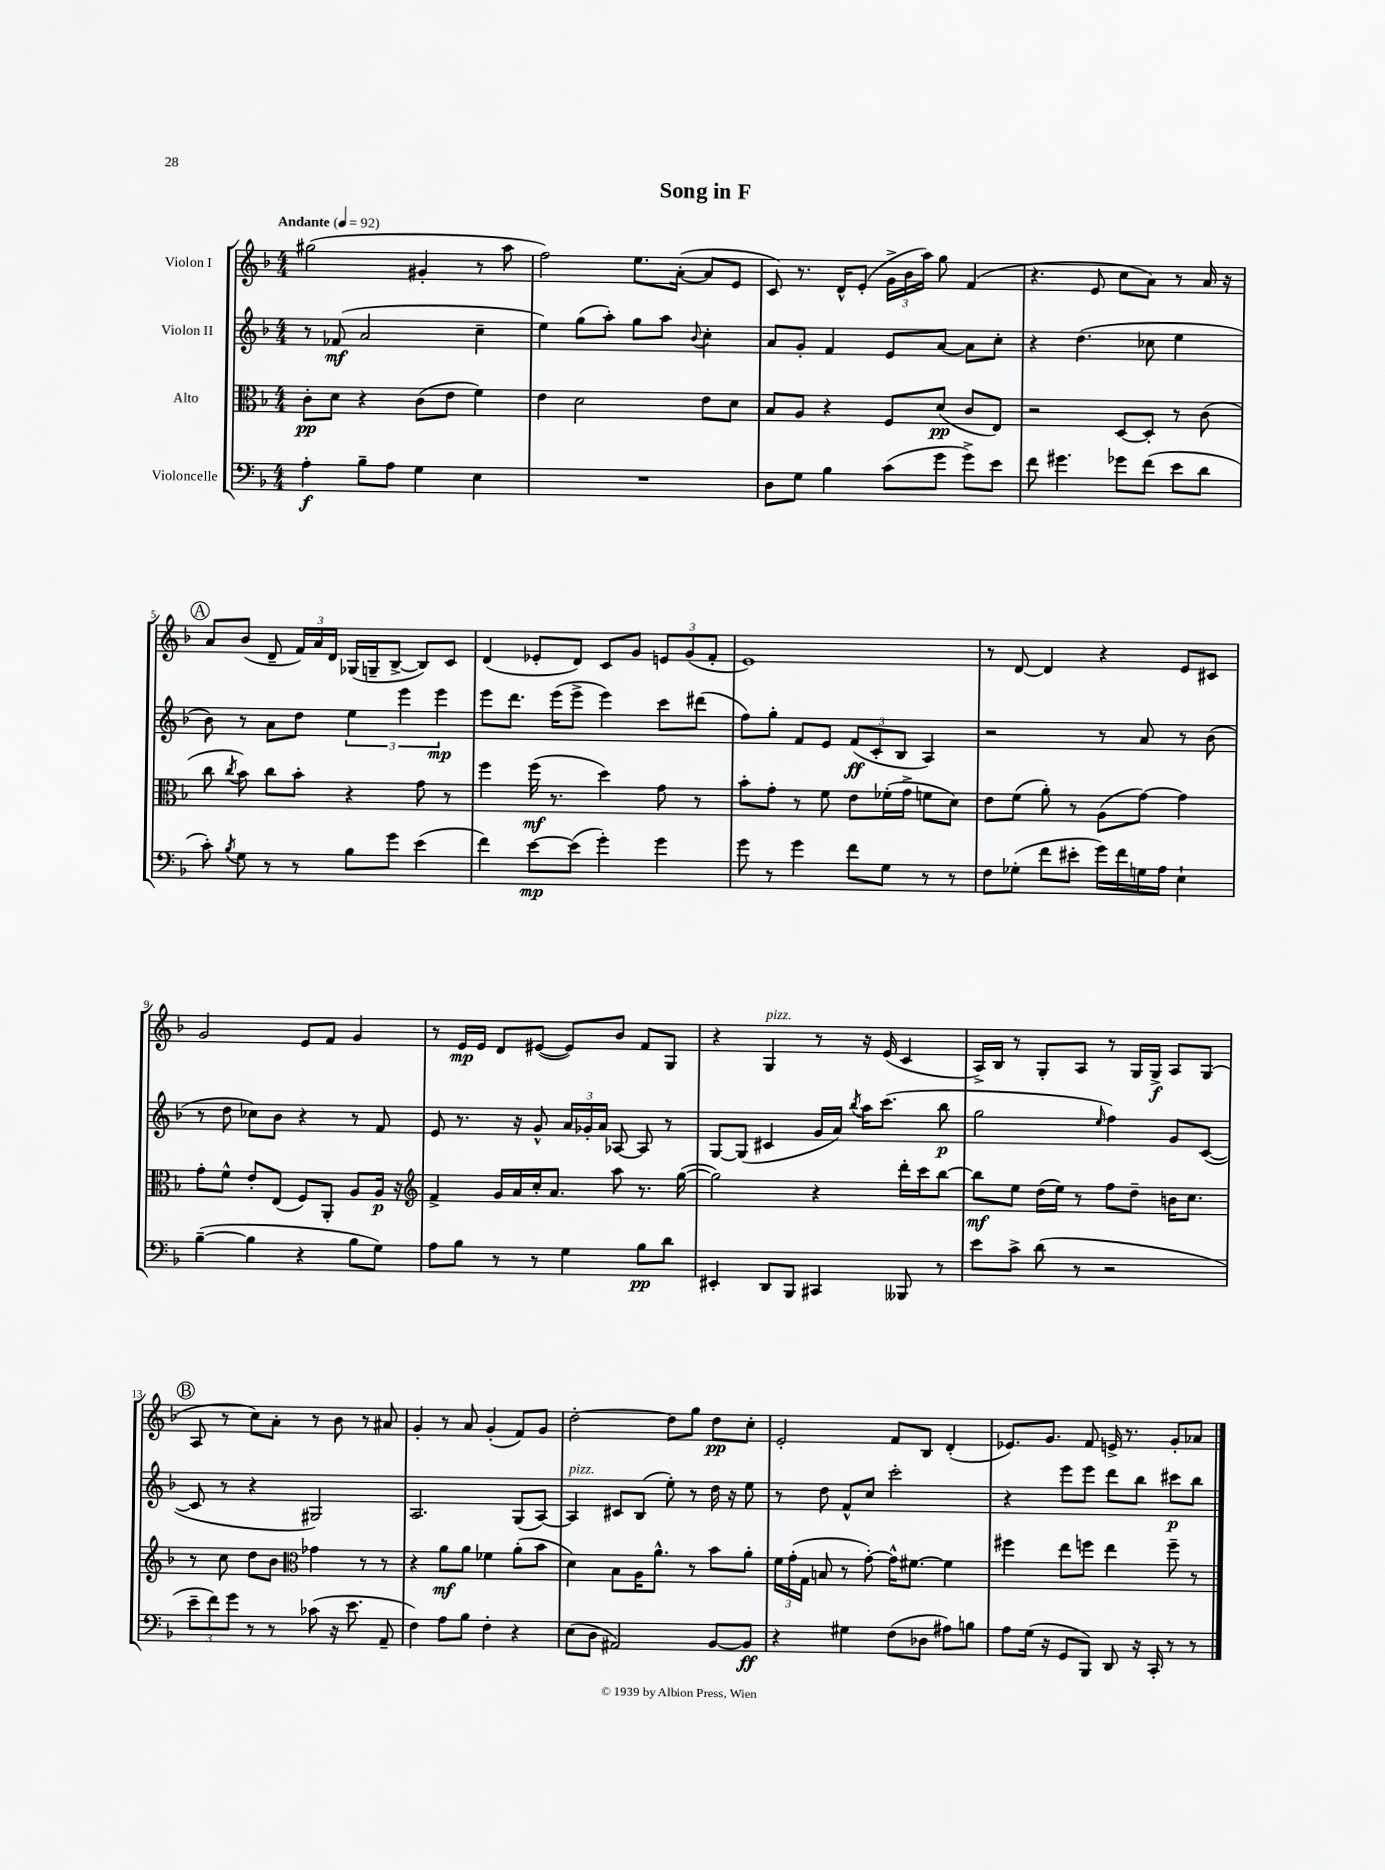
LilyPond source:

\header { title = "Song in F" }
<<
\new StaffGroup <<
\new Staff = "s0" \with { instrumentName = "Violon I" } {
    \clef treble \key f \major \numericTimeSignature \time 4/4 \tempo "Andante" 4 = 92
    \autoBeamOff gis''2( gis'4-. r8 a''8 |
    f''2) e''8.[ a'16]~-.( a'8[ e'8] |
    c'8) r8. d'16[-^ e'8]-.( \tuplet 3/2 { g'16[-> bes'16 a''16]) } g''8 f'4( |
    r4. e'8 c''8[ a'8]) r8 a'16 r16 |
    \mark \markup { \circle "A" } a'8[ bes'8]( d'8-- \tuplet 3/2 { f'16[) a'16 d'16] } ges16[( g16-- bes8]~-> bes8[) c'8] |
    d'4( ees'8[-. d'8]) c'8[ g'8] \tuplet 3/2 { e'8[ g'8( f'8]-. } |
    e'1) |
    r8 d'8~ d'4 r4 e'8[ cis'8] |
    g'2 e'8[ f'8] g'4 |
    r8 e'16[\mp e'16] d'8[ eis'8]~( eis'8[) bes'8] f'8[ g8] |
    r4 g4^\markup { \italic "pizz." } r8 r16 e'16( c'4 |
    a16[->) bes16] r8 g8[-. a8] r8 g16[ g16]->\f a8[ g8]( |
    \mark \markup { \circle "B" } a8 r8 c''8[) a'8]-. r8 bes'8 r8 ais'8 |
    g'4-. r8 a'8 g'4-.( f'8[) g'8] |
    d''2~-. d''8[ g''8] d''8[\pp c''8]-. |
    e'2-. f'8[ bes8] d'4-.( |
    ees'8.[) g'8.] f'8 e'16-> r8. g'8[-. aes'8] \bar "|." |
}
\new Staff = "s1" \with { instrumentName = "Violon II" } {
    \clef treble \key f \major \numericTimeSignature \time 4/4
    \autoBeamOff r8 fes'8\mf( a'2 c''4-- |
    e''4) g''8[( a''8]-.) g''8[ a''8] \appoggiatura { bes'8 } c''4-. |
    a'8[ g'8]-. f'4 e'8[ a'8]~ a'8[ c''8]-. |
    r4 d''4.( ces''8 e''4 |
    \mark \markup { \circle "A" } bes'8) r8 a'8[ d''8] \tuplet 3/2 { e''4 e'''4 e'''4\mp } |
    e'''8[ d'''8.] e'''16[( e'''8]-> e'''4) c'''8[ dis'''8]( |
    f''8[) g''8]-. f'8[ e'8] \tuplet 3/2 { f'8[\ff( c'8-. bes8] } a4) |
    r2 r8 a'8 r8 bes'8( |
    r8 d''8 ces''8[) bes'8] r4 r8 f'8 |
    e'8 r8. r16 g'8-^ \tuplet 3/2 { a'16[ ges'16-. a'16] } aes8~ aes8 r8 |
    g8[~ g8]( cis'4 g'16[ a'16]) \acciaccatura { bes''8 } a''16[ c'''8.]( bes''8\p |
    g''2 \grace { e''16 } f''4) g'8[ c'8]~( |
    \mark \markup { \circle "B" } c'8 r8 r4 gis2) |
    a2. g8[( a8]~) |
    a4^\markup { \italic "pizz." } cis'8[ bes8]( e''8-.) r8 d''16 r16 e''8 |
    r8 d''8 f'8[-^ c''8] c'''2-. |
    r4 e'''8[ e'''8] d'''8[ bes''8] cis'''8[\p bes''8] \bar "|." |
}
\new Staff = "s2" \with { instrumentName = "Alto" } {
    \clef alto \key f \major \numericTimeSignature \time 4/4
    \autoBeamOff c'8[-.\pp d'8] r4 c'8[( e'8] f'4) |
    e'4 d'2 e'8[ d'8] |
    bes8[ a8] r4 f8[ d'8]\pp( c'8[ e8]) |
    r2 d8[~ d8]-. r8 c'8( |
    \mark \markup { \circle "A" } c''8 \acciaccatura { c''8 } bes'8) c''8[ bes'8]-. r4 g'8 r8 |
    f''4 f''16\mf( r8. d''4) g'8 r8 |
    bes'8[-. g'8]-. r8 f'8 e'8[ fes'16-.( g'16]-> f'8[ d'8]) |
    e'8[ f'8]( a'8-.) r8 a8[( g'8]~) g'4 |
    g'8[-. f'8]-^ e'8[-. e8]( f8[) a,8]-. a8[ a16]\p r16 |
    \clef treble f'4-> g'16[ a'16 c''16-. a'8.] a''8 r8. g''16~( |
    g''2) r4 d'''16[-. c'''16 bes''8]~ |
    bes''8[\mf e''8] d''16[( e''16]) r8 f''8[ d''8]-- b'16[ c''8.] |
    \mark \markup { \circle "B" } r8 c''8 d''8[ bes'8] \clef alto ges'4 r8 r8 |
    r4 a'8[\mf a'8] fes'4 a'8[-.( bes'8] |
    d'4) bes8[ a16 a'8.]-^ r8 bes'8[ a'8]-. |
    \tuplet 3/2 { f'16[ g'16-.( g16] } b8 r8 g'8~-.) g'16[-^ fis'8.]~ fis'4 |
    fis''4 e''8[ f''8] e''4 f''8-- r8 \bar "|." |
}
\new Staff = "s3" \with { instrumentName = "Violoncelle" } {
    \clef bass \key f \major \numericTimeSignature \time 4/4
    \autoBeamOff a4-.\f bes8[-- a8] g4 e4 |
    R1 |
    d8[ g8] bes4 c'8[( g'8] g'8[->) e'8] |
    f'8 gis'4. ges'8[ f'8]( e'8[ d'8] |
    \mark \markup { \circle "A" } c'8-.) \acciaccatura { bes8 } g8 r8 r8 bes8[ g'8] e'4( |
    f'4) e'8[~\mp e'8]( g'4-.) g'4 |
    g'8 r8 g'4 f'8[ g8] r8 r8 |
    f8[ ges8]-.( f'8[ eis'8]-. g'16[) f'16 g16 a16] e4-! |
    bes4~--( bes4 r4 bes8[ g8]) |
    a8[ bes8] r8 r8 g4 bes8[\pp d'8] |
    eis,4-. d,8[ bes,,8] cis,4 beses,,8 r8 |
    e'8[ c'8]-> d'8( r8 r2 |
    \mark \markup { \circle "B" } \tuplet 3/2 { e'8[-- f'8) g'8] } r8 r8 ces'8( r16 e'8. a,8-- |
    f4) a8[ bes8] f4-. r4 |
    e8[( d8] ais,2) bes,8[~ bes,8]\ff |
    r4 gis4 f8[( des8] ais8[) b8] |
    a8[ g16]( r16 g,8[ bes,,8]) d,8 r16 c,16-. r8 r8 \bar "|." |
}
>>
>>
